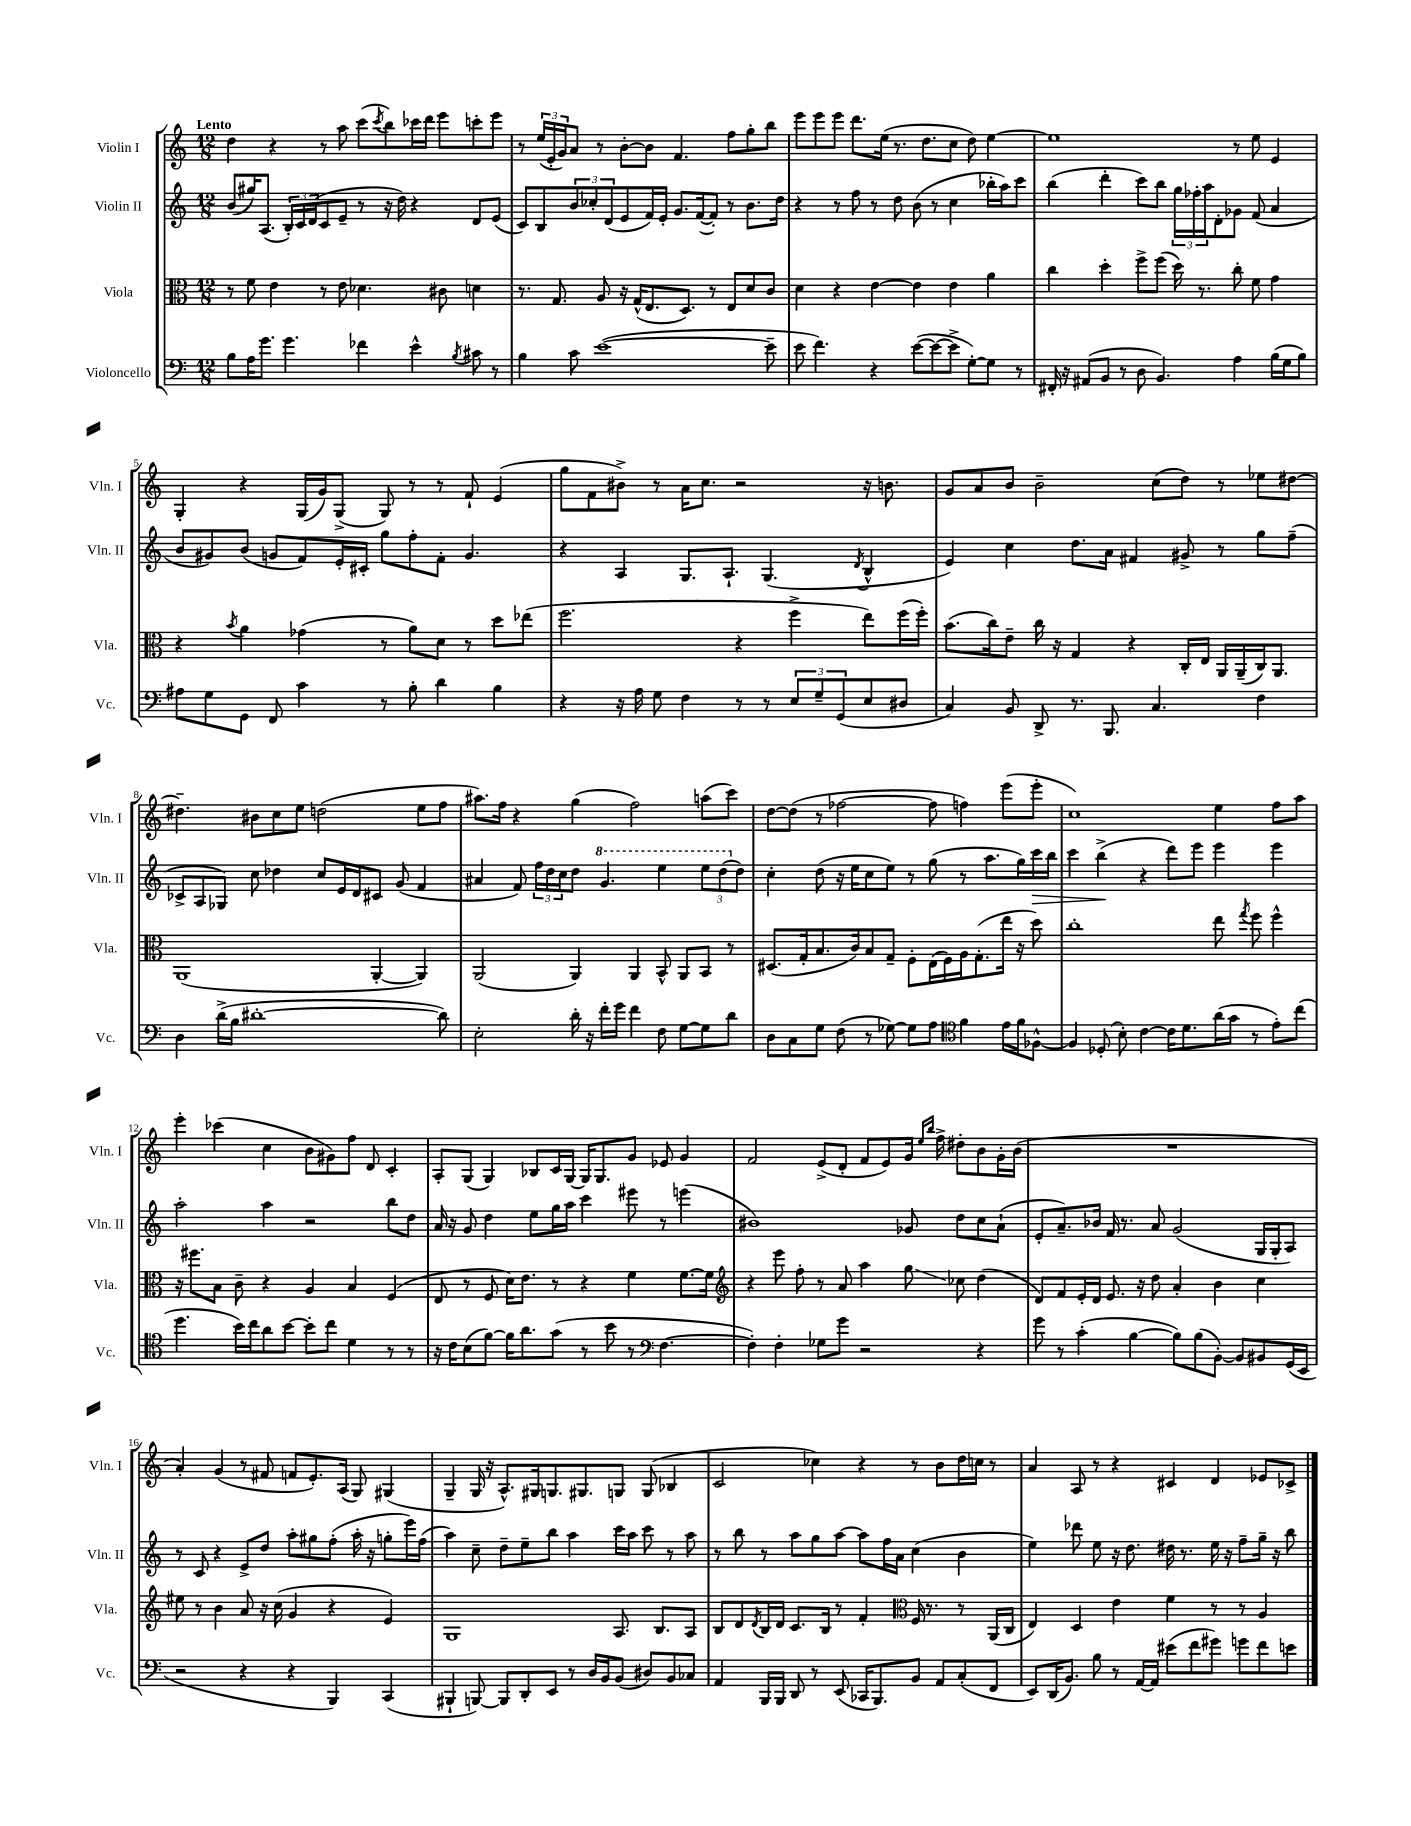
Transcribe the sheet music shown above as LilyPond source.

<<
\new StaffGroup <<
\new Staff = "s0" \with { instrumentName = "Violin I" shortInstrumentName = "Vln. I" } {
    \clef treble \key c \major \numericTimeSignature \time 12/8 \tempo "Lento"
    d''4 r4 r8 a''8 c'''8( \acciaccatura { c'''8 } b''8) ces'''16 d'''16 e'''8 c'''8-. e'''8 |
    r8 \tuplet 3/2 { e''16( e'16-. g'16) } a'8 r8 b'8~-. b'8 f'4. f''8 g''8-. b''8 |
    e'''8 e'''8 e'''8 d'''8. e''16( r8. d''8. c''8 d''8) e''4~ |
    e''1 r8 e''8 e'4 |
    g4-. r4 g16( g'16) g8->( g8) r8 r8 f'8-! e'4( |
    g''8 f'8 bis'8->) r8 a'16 c''8. r2 r16 b'8. |
    g'8 a'8 b'8 b'2-- c''8( d''8) r8 ees''8 dis''8~ |
    dis''4.-- bis'8 c''8 e''8 d''2( e''8 f''8 |
    ais''8.) f''16 r4 g''4( f''2) a''8( c'''8) |
    d''8~ d''8( r8 fes''2~ fes''8 f''4) e'''8( e'''8-. |
    c''1) e''4 f''8 a''8 |
    e'''4-. ces'''4( c''4 b'8 gis'8) f''8 d'8 c'4-. |
    a8-. g8( g4) bes8 c'16 g16~ g16 g8. g'8 ees'8 g'4 |
    f'2 e'8->( d'8-. f'8 e'8) g'16 \grace { e''16 b''16 } f''16-> dis''8-. b'8 g'16-. b'16( |
    R1. |
    a'4-.) g'4( r8 fis'8 f'8 e'8.-.) a16( g8) gis4( |
    g4-- g16 r16 a8.-^) gis16 g8. gis8. g8 g8( bes4 |
    c'2 ces''4) r4 r8 b'8 d''16 c''16 r8 |
    a'4 a8 r8 r4 cis'4 d'4 ees'8 ces'8-> \bar "|." |
}
\new Staff = "s1" \with { instrumentName = "Violin II" shortInstrumentName = "Vln. II" } {
    \clef treble \key c \major \numericTimeSignature \time 12/8
    b'8( gis''16) a8.( \tuplet 3/2 { b16-.) c'16 d'16( } c'8 e'8-- r8 r16 d''16) r4 d'8 e'8( |
    c'8) b8 \tuplet 3/2 { b'8 ces''8-. d'8( } e'8 f'16) e'16-. g'8. f'16~( f'8-.) r8 b'8. d''16 |
    r4 r8 f''8 r8 d''8 b'8( r8 c''4 bes''16-. a''16) c'''8 |
    b''4( d'''4-. c'''8) b''8 \tuplet 3/2 { g''16 fes''16-. a''16 } d'8-. ges'8 f'8( a'4 |
    b'8 gis'8) b'8( g'8 f'8) e'16-. cis'16-. g''8 f''8-. f'8-. g'4. |
    r4 a4 g8. a8.-! g4.( \acciaccatura { d'8 } b4-^ |
    e'4) c''4 d''8. a'16 fis'4 gis'8-> r8 g''8 f''8--( |
    ces'8-> a8 ges8) c''8 des''4 c''8 e'16 d'16 cis'8 g'8( f'4 |
    ais'4 f'8) \tuplet 3/2 { f''16 d''16 c''16 } d''8 \ottava #1 g''4. e'''4 \tuplet 3/2 { e'''8 d'''8( \ottava #0 d''8) } |
    c''4-. d''8( r16 e''16 c''8 e''8) r8 g''8( r8 a''8. g''16) c'''16\> b''16 |
    c'''4 b''4->\!( r4 d'''8) e'''8 e'''4 e'''4 |
    a''2-. a''4 r2 b''8 d''8 |
    a'16 r16 g'8 d''4 e''8 g''16 a''16 c'''4 eis'''8 r8 e'''4( |
    bis'1) ges'8 d''8 c''8 a'8-!( |
    e'8-. a'8.--) bes'16 f'16 r8. a'8 g'2( g16 g16-. a8) |
    r8 c'8 r4 e'8-> d''8 a''8-. gis''8 f''8-.( a''16-. r16 g''8-. e'''16) f''16( |
    a''4) c''8-- d''8-- e''8-- b''8 a''4 c'''16 a''16 c'''8 r8 a''8 |
    r8 b''8 r8 a''8 g''8 a''8~ a''8 f''16 a'16 c''4( b'4 |
    e''4) des'''8 e''8 r16 d''8. dis''16 r8. e''16 r16 f''8-- g''16-- r16 b''8 \bar "|." |
}
\new Staff = "s2" \with { instrumentName = "Viola" shortInstrumentName = "Vla." } {
    \clef alto \key c \major \numericTimeSignature \time 12/8
    r8 f'8 e'4 r8 e'8 des'4. cis'8 d'4 |
    r8. g8. a8 r16 g16-^( e8. d8.) r8 e8 d'8 c'8 |
    d'4 r4 e'4~ e'4 e'4 a'4 |
    c''4 d''4-. f''8-> f''8( d''16) r8. c''8-. f'8 g'4 |
    r4 \acciaccatura { b'8 } a'4 ges'4( r8 a'8) d'8 r8 d''8 ees''8( |
    f''2. r4 f''4-> e''8) f''16( f''16-.) |
    b'8.( c''16) e'8-- c''16 r16 g4 r4 c16-. e16 a,16 a,16--( c16) a,8. |
    a,1( a,4~-. a,4) |
    a,2( a,4) a,4 b,8-^ a,8 b,8 r8 |
    dis8.( g16-. b8. c'16) b8 g8-- f8-. e16( f16) a16 g8.-.( e''16 r16 d''8) |
    c''1-. e''8 \acciaccatura { g''8 } f''8 f''4-^ |
    r16 fis''8. b8 c'8-- r4 a4 b4 f4( |
    e8 r8 f8 d'16) e'8. r8 r4 f'4 f'8.~ f'16 |
    \clef treble r4 e'''8 f''8-. r8 a'8 a''4 g''8\glissando ces''8 d''4( |
    d'8) f'8 e'16-. d'16 e'8. r16 d''8 a'4-. b'4 c''4 |
    eis''8 r8 b'4 a'8 r16 c''16( g'4 r4 e'4) |
    g1 a8. b8. a8 |
    b8 d'8 \acciaccatura { d'8 } b16 d'16 c'8. b16 r8 f'4-. \clef alto f16 r8. r8 a,16( c16 |
    e4) d4 e'4 f'4 r8 r8 a4 \bar "|." |
}
\new Staff = "s3" \with { instrumentName = "Violoncello" shortInstrumentName = "Vc." } {
    \clef bass \key c \major \numericTimeSignature \time 12/8
    b8 a16 g'8. g'4. fes'4 e'4-^ \acciaccatura { b8 } cis'8 r8 |
    b4 c'8 e'1~( e'8-- |
    e'8 f'4.) r4 e'8~( e'8~ e'8-> g8~-.) g8 r8 |
    fis,16-. r16 ais,8( b,8 r8 d8 b,4.) a4 b16( g16 b8) |
    ais8 g8 g,8 f,8 c'4 r8 b8-. d'4 b4 |
    r4 r16 a16 g8 f4 r8 r8 \tuplet 3/2 { e8 g8-- g,8( } e8 dis8 |
    c4) b,8 d,8-> r8. b,,8. c4. f4 |
    d4 d'16->( b16 dis'1~-. dis'8) |
    e2-. d'16-. r16 f'16-. g'16 f'4 f8 g8~ g8 d'8 |
    d8 c8 g8 f8( r8 ges8~) ges8 a8 \clef tenor f'4 e'16 f'16 fes8~-^ |
    fes4 des8-.( b8-.) c'4~ c'16 d'8. a'16( g'16 r8 e'8-.) c''8( |
    d''4. b'16) c''16 a'8 b'8~ b'8-. c''8 d'4 r8 r8 |
    r16 c'16 b8( f'8~) f'16 a'8. g'8( r8 b'8 r8 \clef bass f4.~ |
    f4-.) f4-. ges8 g'8 r2 r4 |
    g'8 r8 c'4-.( b4~ b8) b8( b,8~-.) b,8 bis,8 g,16( e,16 |
    r2 r4 r4 b,,4) c,4( |
    bis,,4-! b,,8~) b,,8 d,8-. e,8 r8 d16 b,16 b,8( dis8) b,8 ces8 |
    a,4 b,,16 b,,16 d,8 r8 e,8( ces,16 b,,8.) b,8 a,8 c8-.( f,8 |
    e,8) d,16( b,8.) b8 r8 a,16~ a,16 eis'8( f'8 gis'8) g'8 f'8 e'8 \bar "|." |
}
>>
>>
